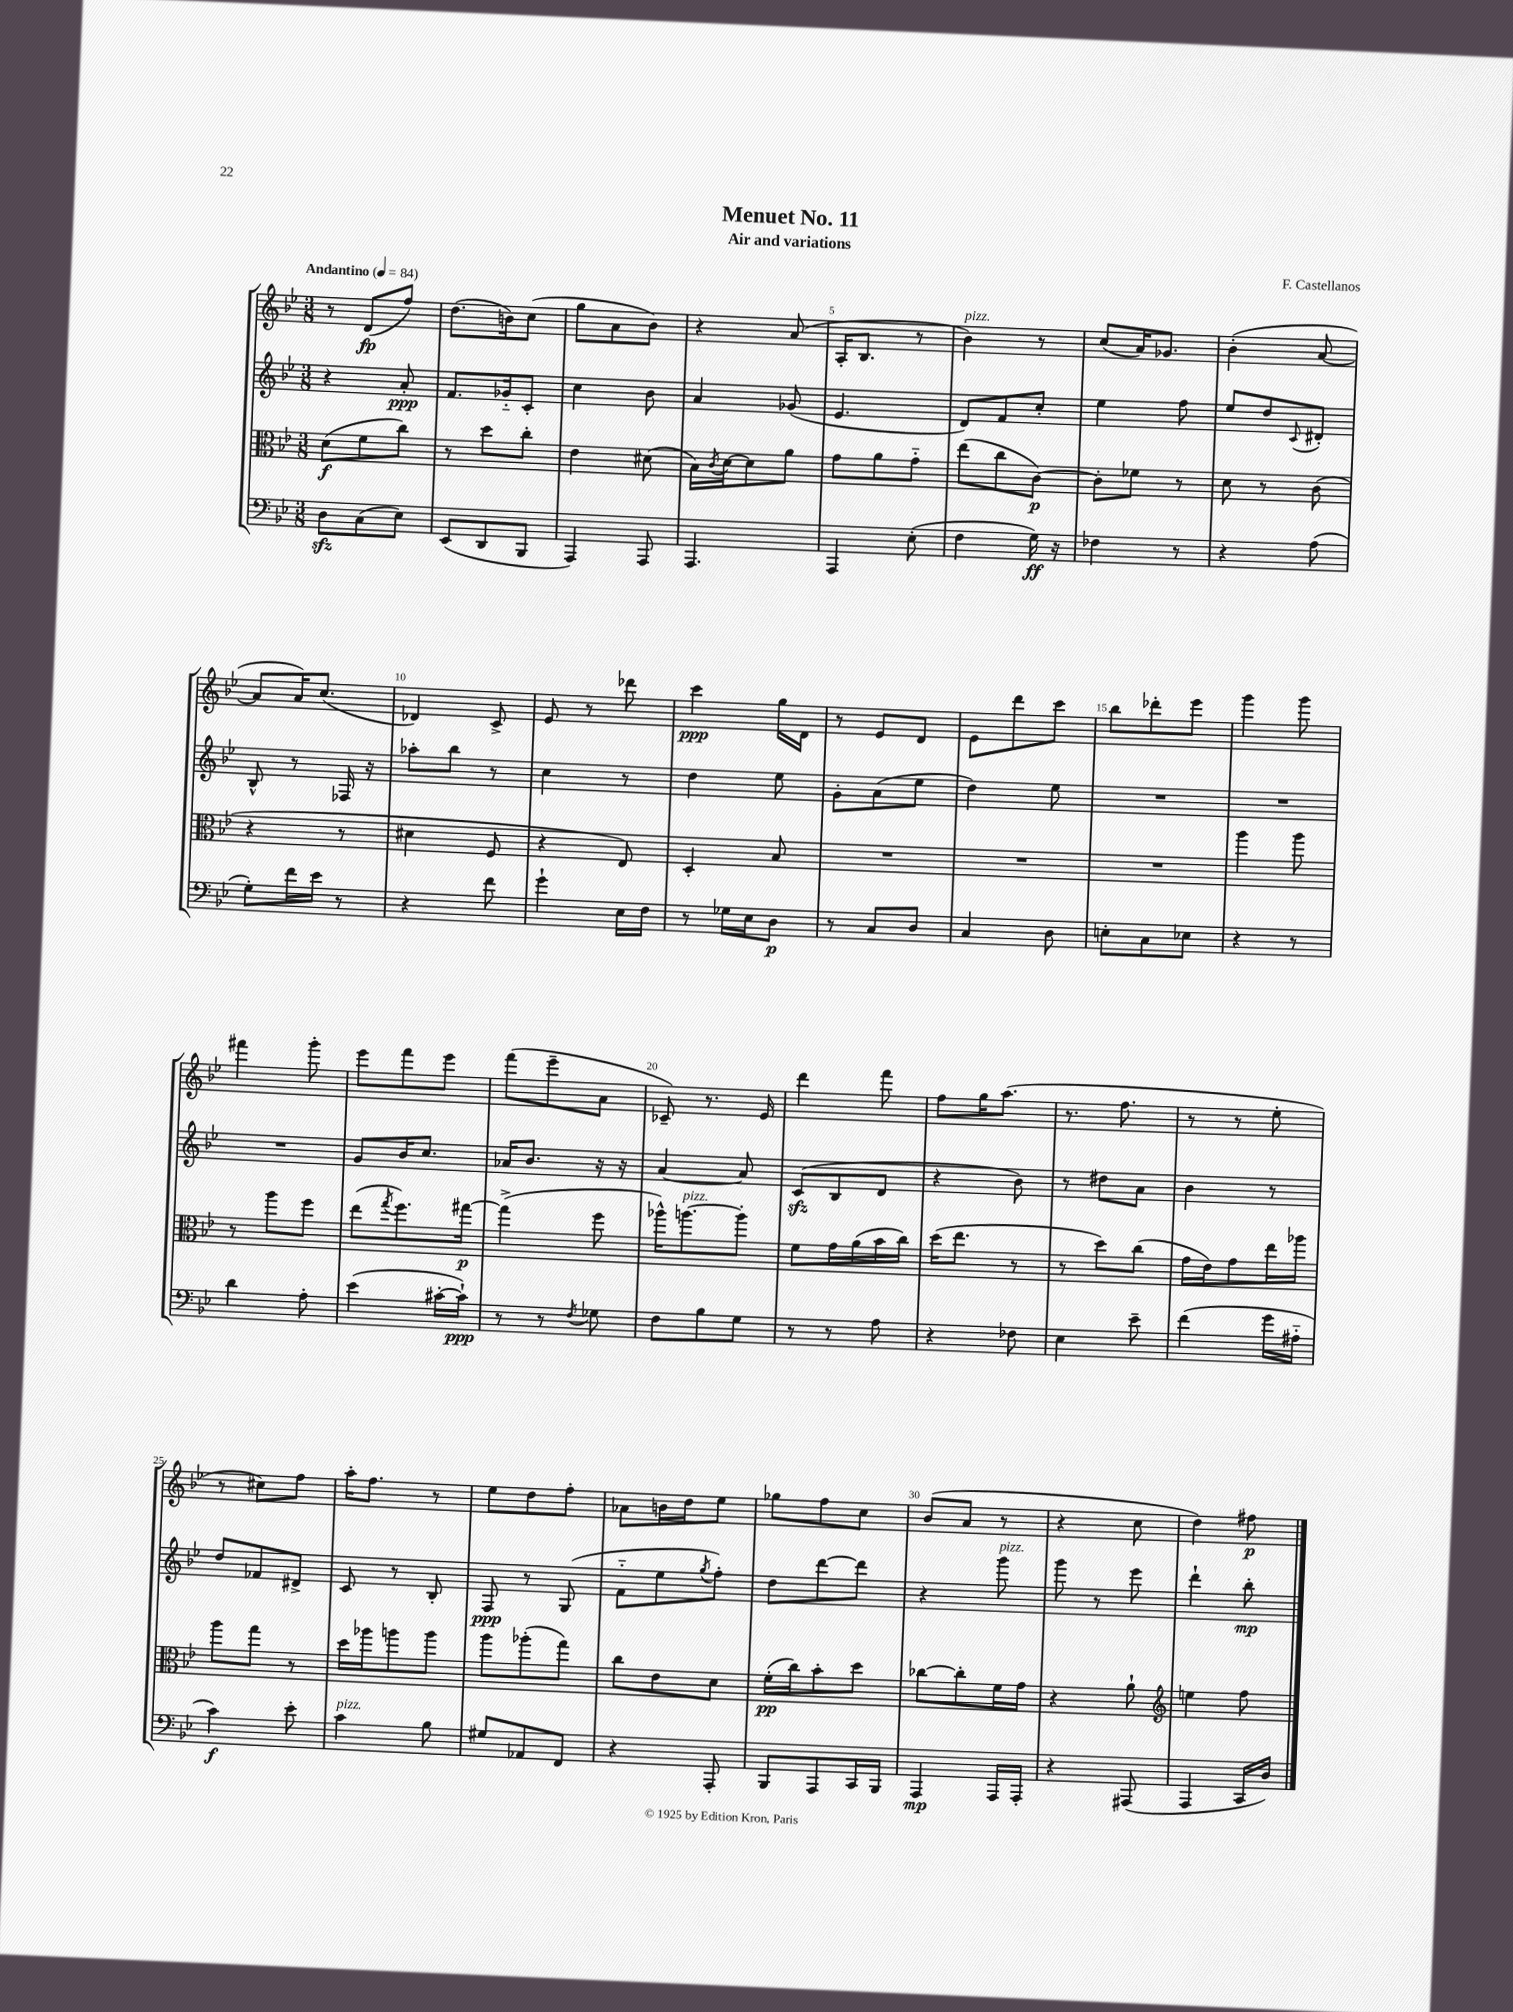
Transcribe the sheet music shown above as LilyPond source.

\header { title = "Menuet No. 11" composer = "F. Castellanos" subtitle = "Air and variations" }
<<
\new StaffGroup <<
\new Staff = "s0" {
    \clef treble \key bes \major \numericTimeSignature \time 3/8 \tempo "Andantino" 4 = 84
    r8 d'8\fp( f''8) |
    d''8.( b'16) c''8( |
    g''8 a'8 bes'8) |
    r4 a'8( |
    a16-. bes8. r8 |
    bes'4^\markup { \italic "pizz." }) r8 |
    c''8( a'16) ges'8. |
    bes'4-.( a'8~ |
    a'8 a'16) c''8.( |
    des'4) c'8-> |
    ees'8 r8 des'''8 |
    c'''4\ppp g''16 d'16 |
    r8 ees'8 d'8 |
    ees'8 d'''8 c'''8 |
    bes''8 des'''8-. ees'''8 |
    g'''4 g'''8 |
    fis'''4 g'''8-. |
    ees'''8 f'''8 ees'''8 |
    f'''8( ees'''8-- a'8 |
    ces'8--) r8. ees'16 |
    d'''4 f'''8 |
    f''8 g''16 a''8.( |
    r8. f''8. |
    r8 r8 ees''8-. |
    r8 cis''8) f''8 |
    a''16-. f''8. r8 |
    ees''8 d''8 f''8-. |
    aes'8 b'16 d''16 ees''8 |
    ges''8 f''8 c''8 |
    bes'8( a'8 r8 |
    r4 c''8 |
    d''4) fis''8\p \bar "|." |
}
\new Staff = "s1" {
    \clef treble \key bes \major \numericTimeSignature \time 3/8
    r4 a'8-.\ppp |
    f'8. ges'16-_ c'8-. |
    c''4 bes'8 |
    a'4 ges'8( |
    ees'4. |
    d'8) f'8 c''8-. |
    ees''4 f''8 |
    ees''8 d''8 \appoggiatura { c'8 } dis'8-. |
    bes8-^ r8 fes16 r16 |
    aes''8-. bes''8 r8 |
    c''4 r8 |
    d''4 ees''8 |
    g'8-. a'8( ees''8 |
    d''4) ees''8 |
    R4. |
    R4. |
    R4. |
    g'8 bes'16 c''8. |
    aes'16 bes'8. r16 r16 |
    a'4~ a'8 |
    c'8\sfz( bes8 d'8 |
    r4 bes'8) |
    r8 dis''8 a'8 |
    bes'4 r8 |
    d''8 fes'8 dis'8-> |
    c'8 r8 bes8-. |
    f8\ppp r8 g8( |
    f'8-_ ees''8 \acciaccatura { g''8 } f''8-.) |
    d''8 d'''8~ d'''8 |
    r4 g'''8^\markup { \italic "pizz." } |
    g'''8 r8 ees'''8 |
    d'''4-! bes''8-.\mp \bar "|." |
}
\new Staff = "s2" {
    \clef alto \key bes \major \numericTimeSignature \time 3/8
    d'8\f( f'8 c''8) |
    r8 d''8 c''8-. |
    ees'4 dis'8( |
    bes16) \acciaccatura { c'8 } d'16~ d'8 a'8 |
    g'8 a'8 g'8-_ |
    ees''8( c''8 c'8~\p) |
    c'8-. fes'8 r8 |
    d'8 r8 c'8( |
    r4 r8 |
    dis'4 f8 |
    r4 ees8) |
    d4-. bes8 |
    R4. |
    R4. |
    R4. |
    a''4 a''8 |
    r8 a''8 f''8 |
    ees''8( \acciaccatura { g''8 } f''8.) gis''16~\p |
    gis''4->( f''8 |
    aes''16-^) a''8.~^\markup { \italic "pizz." } a''8-. |
    f'8 g'16 a'16( bes'16 c''16) |
    d''16( ees''8. r8 |
    r8 d''8) c''8( |
    g'16 ees'16) g'8 ees''16 aes''16 |
    a''8 g''8 r8 |
    d''16 aes''16 a''8 a''8 |
    a''8 aes''8-.( g''8) |
    c''8 ees'8 d'8 |
    f'16-.\pp( c''16) bes'8-. d''8 |
    ces''8~ ces''8-. f'16 g'16 |
    r4 a'8-! |
    \clef treble e''4 f''8 \bar "|." |
}
\new Staff = "s3" {
    \clef bass \key bes \major \numericTimeSignature \time 3/8
    d8\sfz c8( ees8) |
    ees,8( d,8 bes,,8 |
    a,,4) a,,8 |
    a,,4. |
    a,,4 ees8-.( |
    f4 g16\ff) r16 |
    fes4 r8 |
    r4 a8( |
    g8-.) f'16 ees'16 r8 |
    r4 f'8 |
    g'4-! ees16 f16 |
    r8 ges16 ees16 d8\p |
    r8 c8 d8 |
    c4 d8 |
    e8-. c8 ees8 |
    r4 r8 |
    d'4 a8-. |
    ees'4( cis'16~-. cis'16-!\ppp) |
    r8 r8 \acciaccatura { f8 } ges8 |
    f8 bes8 g8 |
    r8 r8 a8 |
    r4 fes8 |
    ees4 ees'8-- |
    f'4( g'16 ais16-_ |
    c'4\f) ees'8-. |
    c'4^\markup { \italic "pizz." } bes8 |
    gis8 aes,8 f,8 |
    r4 a,,8-. |
    bes,,8 a,,8 c,16 bes,,16 |
    a,,4\mp a,,16 a,,16-. |
    r4 ais,,8( |
    a,,4 c,16 d16) \bar "|." |
}
>>
>>
\layout { \context { \Score \override BarNumber.break-visibility = ##(#f #t #t) barNumberVisibility = #(every-nth-bar-number-visible 5) } }
